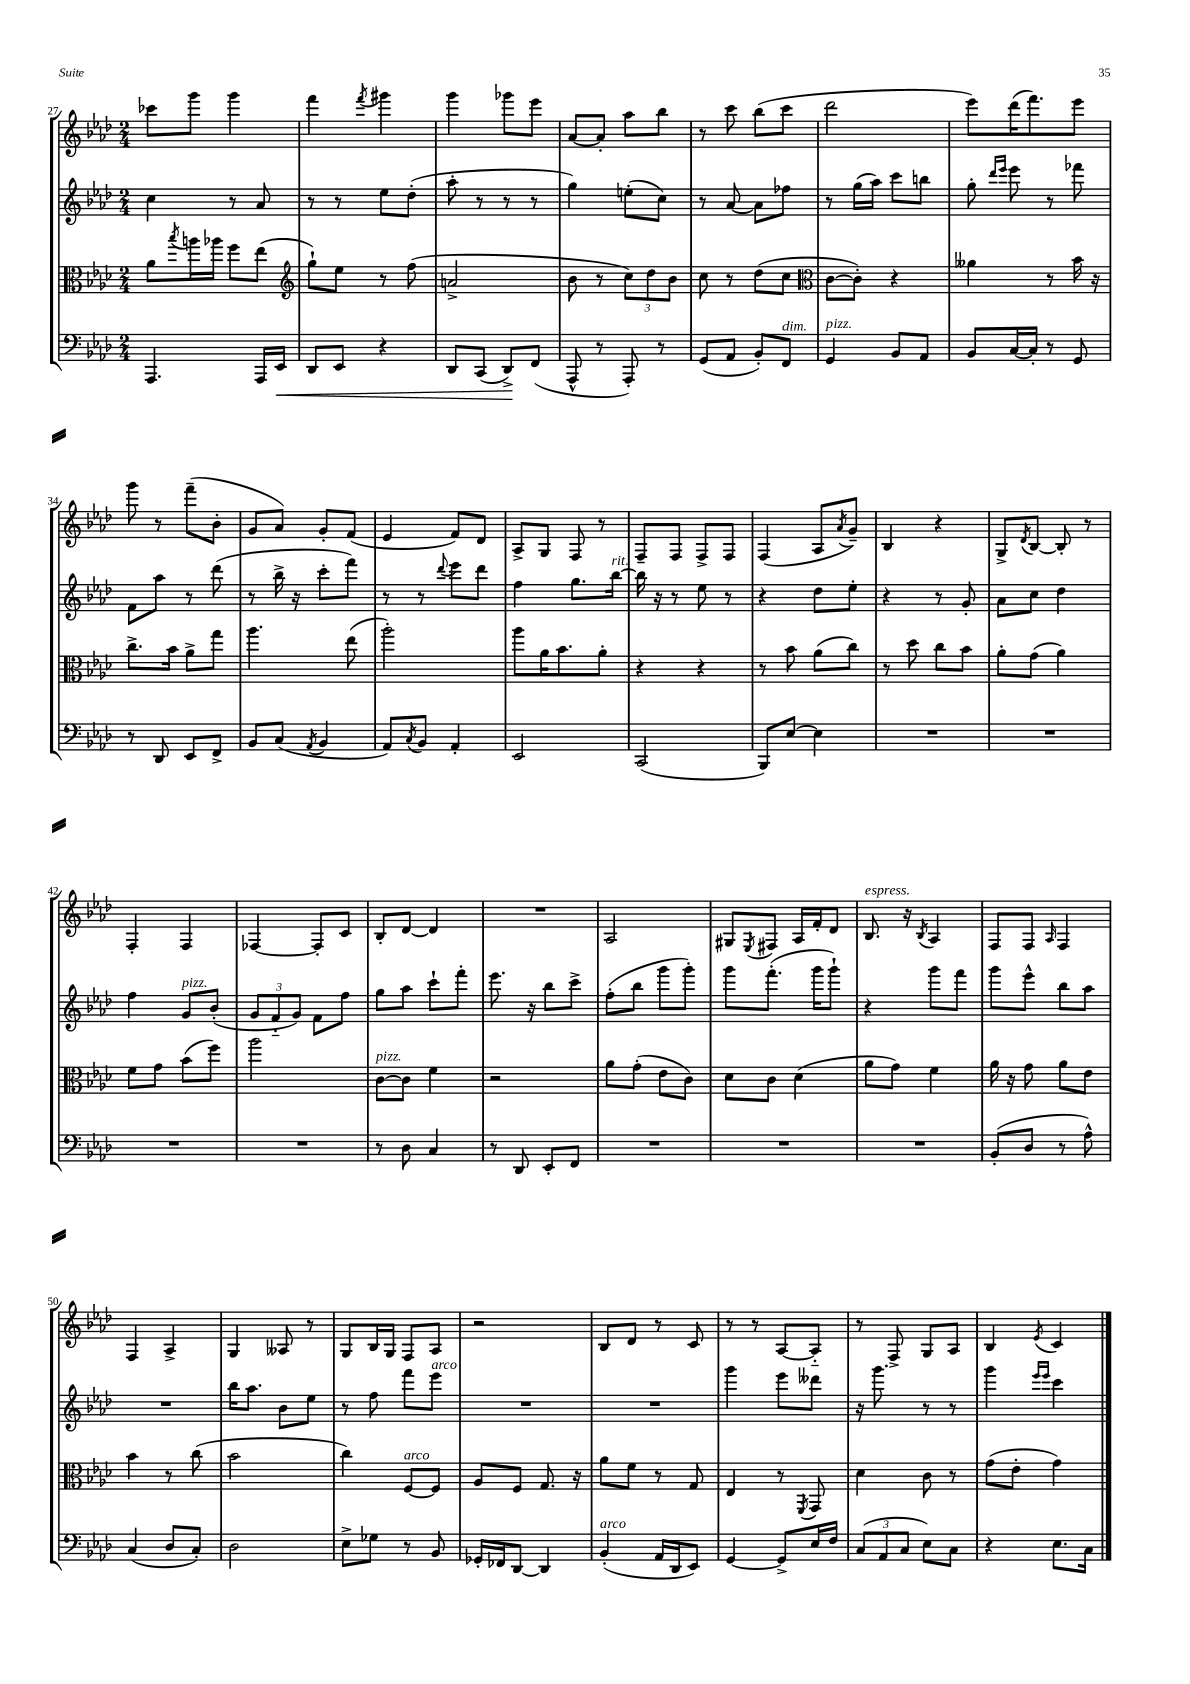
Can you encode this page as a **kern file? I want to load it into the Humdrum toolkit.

**kern	**kern	**kern	**kern
*staff4	*staff3	*staff2	*staff1
*clefF4	*clefC3	*clefG2	*clefG2
*k[b-e-a-d-]	*k[b-e-a-d-]	*k[b-e-a-d-]	*k[b-e-a-d-]
*M2/4	*M2/4	*M2/4	*M2/4
4.AAA-	8a-	4cc	8ccc-
.	8qbb-	.	.
.	16aa	.	8ggg
.	16aa-	.	.
.	8ff	8r	4ggg
16AAA-	(8ee-	8a-	.
16EE-	.	.	.
=	=	=	=
*	*clefG2	*	*
8DD-	8gg`)	8r	4fff
8EE-	8ee-	8r	.
.	.	.	8qfff
4r	8r	8ee-	4ggg#
.	(8ff	(8dd-'	.
=	=	=	=
8DD-	2a^	8aa-'	4ggg
(8CC	.	8r	.
8DD-^)	.	8r	8ggg-
(8FF	.	8r	8eee-
=	=	=	=
8AAA-^^	8b-	4gg)	[8a-
8r	8r	.	8a-']
8AAA-')	12cc)	(8ee'	8aa-
.	12dd-	.	.
8r	.	8cc)	8bb-
.	12b-	.	.
=	=	=	=
(8GG	8cc	8r	8r
8AA-	8r	[8a-	8ccc
8BB-')	(8dd-	8a-]	(8bb-
8FF	8cc	8ff-	8ccc
=	=	=	=
*	*clefC3	*	*
4GG	[8c	8r	2ddd-
.	8c'])	(16gg	.
.	.	16aa-)	.
8BB-	4r	8ccc	.
8AA-	.	8bb	.
=	=	=	=
8BB-	4a--	8gg'	8eee-)
.	.	16qqddd-	.
.	.	16qqeee-	.
[16C	.	8eee-	(16ddd-
16C']	.	.	8.fff)
8r	8r	8r	.
8GG	16b-	8fff-	8eee-
.	16r	.	.
=	=	=	=
8r	8.cc^	8f	8ggg
8DD-	.	8aa-	8r
.	16b-	.	.
8EE-	8a-^	8r	(8fff~
8FF^	8gg	(8ddd-	8b-'
=	=	=	=
8BB-	4.aa-	8r	8g
(8C	.	16bb-^	8a-)
.	.	16r	.
8qAA-	.	.	.
4BB-	.	8ccc'	8g'
.	(8ee-	8fff)	(8f
=	=	=	=
8AA-)	2aa-')	8r	4e-
8qC	.	.	.
8BB-	.	8r	.
.	.	8qqddd-	.
4AA-'	.	8eee-	8f)
.	.	8ddd-	8d-
=	=	=	=
2EE-	8aa-	4ff	8A-^
.	16a-	.	8G
.	8.b-	.	.
.	.	8.gg	8F
.	8a-'	.	8r
.	.	[16bb-	.
=	=	=	=
(2CC	4r	16bb-]	8F~
.	.	16r	.
.	.	8r	8F
.	4r	8ee-	8F^
.	.	8r	8F
=	=	=	=
8BBB-)	8r	4r	(4F
[8E-	8b-	.	.
4E-]	(8a-	8dd-	8A-
.	.	.	8qa-
.	8cc)	8ee-'	8g~)
=	=	=	=
2r	8r	4r	4B-
.	8dd-	.	.
.	8cc	8r	4r
.	8b-	8g'	.
=	=	=	=
2r	8a-'	8a-	8G^
.	.	.	8qd-
.	(8g	8cc	[8B-
.	4a-)	4dd-	8B-']
.	.	.	8r
=	=	=	=
2r	8f	4ff	4F'
.	8g	.	.
.	(8b-	8g	4F
.	8ff)	(8b-'	.
=	=	=	=
2r	2aa-	12g	[4F-
.	.	12f'~	.
.	.	12g)	.
.	.	8f	8F-']
.	.	8ff	8c
=	=	=	=
8r	[8c	8gg	8B-'
8D-	8c]	8aa-	[8d-
4C	4f	8ccc`	4d-]
.	.	8fff'	.
=	=	=	=
8r	2r	8.eee-	2r
8DD-	.	.	.
.	.	16r	.
8EE-'	.	8bb-	.
8FF	.	8ccc^	.
=	=	=	=
2r	8a-	(8ff'	2A-
.	(8g'	8bb-	.
.	8e-	8ggg	.
.	8c)	8ggg')	.
=	=	=	=
2r	8d-	8ggg	8G#
.	.	.	8qE-
.	8c	(8.fff'	8F#
.	(4d-	.	16A-
.	.	16ggg	16f'
.	.	8ggg`)	8d-
=	=	=	=
2r	8a-	4r	8.B-
.	8g)	.	.
.	.	.	16r
.	.	.	8qB-
.	4f	8ggg	4A-
.	.	8fff	.
=	=	=	=
(8BB-'	16a-	8ggg	8F
.	16r	.	.
8D-	8g	8eee-^^	8F
.	.	.	16qqA-
8r	8a-	8bb-	4F
8A-^^)	8e-	8aa-	.
=	=	=	=
(4C	4b-	2r	4F
8D-	8r	.	4A-^
8C')	(8cc	.	.
=	=	=	=
2D-	2b-	16bb-	4G
.	.	8.aa-	.
.	.	8b-	8A--
.	.	8ee-	8r
=	=	=	=
8E-^	4cc)	8r	8G
8G-	.	8ff	16B-
.	.	.	16G
8r	[8F	8fff	8F
8BB-	8F]	8eee-	8A-
=	=	=	=
16GG-'	8A-	2r	2r
16FF-	.	.	.
[8DD-	8F	.	.
4DD-]	8.G	.	.
.	16r	.	.
=	=	=	=
(4BB-'	8a-	2r	8B-
.	8f	.	8d-
16AA-	8r	.	8r
16DD-	.	.	.
8EE-)	8G	.	8c
=	=	=	=
[4GG	4E-	4ggg	8r
.	.	.	8r
8GG^]	8r	8eee-	[8A-
.	8qFF	.	.
16E-	8GG	8ddd--	8A-'~]
16F	.	.	.
=	=	=	=
(12C	4d-	16r	8r
.	.	8.ggg	.
12AA-	.	.	.
.	.	.	8F^
12C	.	.	.
8E-)	8c	8r	8G
8C	8r	8r	8A-
=	=	=	=
4r	(8g	4ggg	4B-
.	8e-'	.	.
.	.	16qqeee-	.
.	.	16qqeee-	8qe-
8.E-	4g)	4ccc	4c
16C	.	.	.
==	==	==	==
*-	*-	*-	*-
